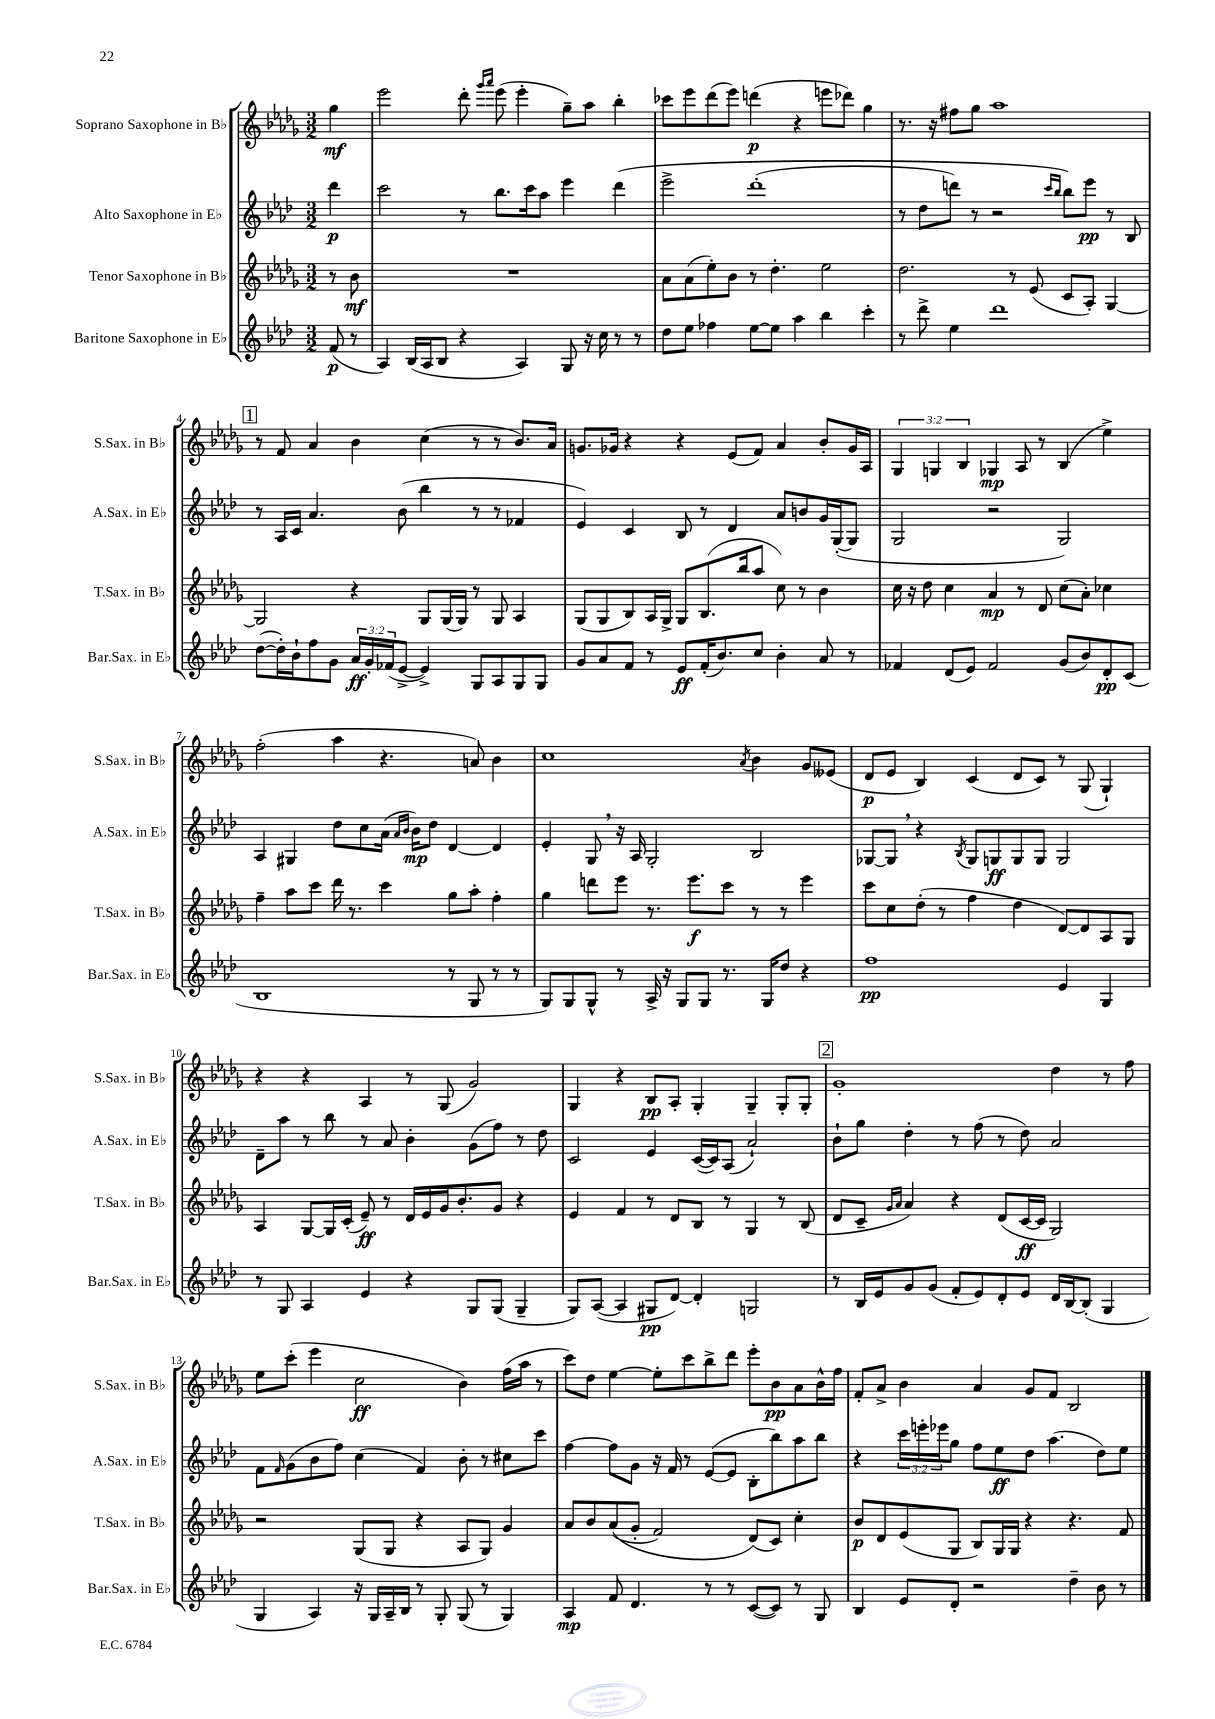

**kern	**kern	**kern	**kern
*staff4	*staff3	*staff2	*staff1
*clefG2	*clefG2	*clefG2	*clefG2
*k[b-e-a-d-]	*k[b-e-a-d-g-]	*k[b-e-a-d-]	*k[b-e-a-d-g-]
*M3/2	*M3/2	*M3/2	*M3/2
(8f/	8r	4ddd-\	4gg-\
8r	8b-\	.	.
=	=	=	=
4A-/)	1.r	2ccc\	2eee-\
(16B-/LL	.	.	.
16A-/J	.	.	.
8B-/J	.	.	.
4r	.	8r	8ddd-'\
.	.	.	16qqggg-/LL
.	.	.	16qqaaa-/JJ
.	.	8.bb-\L	(8eee-\
4A-/)	.	.	4eee-'\
.	.	16ccc\k	.
.	.	8aa-\J	.
8G/	.	4eee-\	8gg-~\L)
16r	.	.	8aa-\J
16cc\	.	.	.
8r	.	&(4ddd-\	4bb-'\
8r	.	.	.
=	=	=	=
8dd-\L	8a-\L	2eee-^\	8ccc-\L
8ee-\J	(8a-\	.	8eee-\
4ff-\	8ee-'\)	.	(8ddd-\
.	8b-\J	.	8eee-\J)
[8ee-\L	8r	(1ddd-'	(4ddd\
8ee-\]J	4.dd-'\	.	.
4aa-\	.	.	4r
4bb-\	2ee-\	.	8eee\L
.	.	.	8ddd-\J)
4ccc'\	.	.	4gg-\
=	=	=	=
8r	2.dd-\	8r	8.r
8ddd-^\	.	8dd-\L	.
.	.	.	16r
4ee-\	.	8ddd\J)	8ff#\L
.	.	8r	8gg-\J
1ddd-	.	2r	1aa-
.	8r	.	.
.	(8e-/	.	.
.	.	16qqccc/LL	.
.	.	16qqbb-/JJ	.
.	8c/L	8bb-\L&)	.
.	8A-'/J)	8eee-\J	.
.	[4G-/	8r	.
.	.	8B-/	.
=	=	=	=
([8dd-\L	2G-/]	8r	8r
16dd-'\]L)	.	16A-/LL	8f/
16b-`\J	.	16c/JJ	.
8ff\	.	4.a-/	4a-/
8g\J	.	.	.
24a-/LL	4r	.	4b-\
24g'/	.	.	.
(24f-/J	.	.	.
[8e-^/J	.	(8b-\	.
4e-^/])	8G-/L	4bb-\	(4cc\
.	(16G-/L	.	.
.	16G-/JJ)	.	.
8G/L	8r	8r	8r
8A-/	8G-/	8r	8r
8G/	4A-/	4f-/	8.b-/L)
8G/J	.	.	.
.	.	.	16a-/Jk
=	=	=	=
8g/L	(8G-/L	4e-/)	8.g/L
8a-/	8G-/	.	.
.	.	.	16g-/Jk
8f/J	8B-/)	4c/	4r
8r	16A-/L	.	.
.	16G-^/JJ	.	.
8e-/L	8G-/L	8B-/	4r
(16f'/K	(8.B-/	8r	.
8.b-/)	.	.	.
.	.	4d-/	(8e-/L
.	16bb-/k	.	.
8cc/J	8aa-/J	.	8f/J)
4b-'\	8cc\)	8a-/L	4a-/
.	8r	8b/	.
8a-/	4b-\	16g/L	8b-'/L
.	.	([16G'/J	.
8r	.	8G/]J	16g-/L
.	.	.	16A-/JJ
=	=	=	=
4f-/	16cc\	2G/	6G-/
.	16r	.	.
.	8dd-\	.	.
.	.	.	6G/
(8d-/L	4cc\	.	.
.	.	.	6B-/
8e-/J)	.	.	.
2f-/	4a-/	2r	4G-/
.	8r	.	8A-/
.	8d-/	.	8r
(8g/L	(8cc\L	2G/)	(4B-/
8b-/)	8a-'\J)	.	.
8d-'/	4cc-\	.	4ee-^\)
(8c/J	.	.	.
=	=	=	=
1B-	4ff~\	4A-/	(2ff'\
.	8aa-\L	4G#/	.
.	8ccc\J	.	.
.	16ddd-\	8dd-\L	4aa-\
.	8.r	.	.
.	.	8cc\	.
.	4ccc\	(16a-\Jk	4.r
.	.	16qqa-/LL	.
.	.	16qqb-/JJ	.
.	.	16b-\LK)	.
.	.	8dd-\J	.
8r	8gg-\L	[4d-/	.
8G/	8aa-'\J	.	8a/)
8r	4ff'\	4d-/]	4b-\
8r	.	.	.
=	=	=	=
8G/L)	4gg-\	4e-'/	1cc
8G/	.	.	.
8G^^/J	8ddd\L	8G/	.
8r	8eee-\J	16r	.
.	.	16A-/	.
16A-^/	8.r	2G'/	.
16r	.	.	.
8G/L	.	.	.
.	8.eee-\L	.	.
8G/J	.	.	.
8.r	8ccc\J	.	.
.	.	.	8qa-/
.	8r	2B-/	4b-\
16G/LK	.	.	.
8dd-/J	8r	.	.
4r	4eee-\	.	8g-/L
.	.	.	(8e--/J
=	=	=	=
1ff	8ccc\L	[8G-/L	8d-/L
.	8cc\	8G-/]J	8e-/J
.	(8dd-'\J	4r	4B-/)
.	8r	.	.
.	.	8qB-/	.
.	4ff\	8G-/L	(4c/
.	.	8G/	.
.	4dd-\	8G/	8d-/L
.	.	8G/J	8c/J)
4e-/	[8d-/L)	2G/	8r
.	8d-/]	.	(8G-/
4G/	8A-/	.	4G-`/)
.	8G-/J	.	.
=	=	=	=
8r	4A-/	8d-~\L	4r
8G/	.	8aa-\J	.
4A-/	[8G-/L	8r	4r
.	16G-/]L	8bb-\	.
.	(16c'/JJ	.	.
4e-/	8e-~/)	8r	4A-/
.	8r	8a-/	.
4r	16d-/LL	4b-'\	8r
.	16e-/	.	.
.	16g-/J	.	(8G-/
.	8.b-'/	.	.
8G/L	.	(8g\L	2g-/)
(8G/J	8g-/J	8ff\J)	.
4G~/	4r	8r	.
.	.	8dd-\	.
=	=	=	=
8G/L)	4e-/	2c/	4G-/
([8A-/J	.	.	.
4A-/]	4f/	.	4r
8G#/L	8r	4e-/	8B-/L
[8d-/J)	8d-/L	.	8A-'/J
4d-'/]	8B-/J	([16c/LL	4G-'/
.	.	16c/]J)	.
.	8r	(8A-/J	.
2G/	4G-/	2a-`/)	4G-~/
.	8r	.	8G-'/L
.	(8B-/	.	8G-'/J
=	=	=	=
8r	8d-/L	8b-`\L	1g-'
16B-/LL	8c~/J	8gg\J	.
16e-/J	.	.	.
.	16qqg-/LL	.	.
.	16qqa-/JJ	.	.
8g/	4a-/)	4dd-'\	.
(8g/J	.	.	.
8f'/L	4r	8r	.
8e-/)	.	(8ff\	.
8d-'/	(8d-/L	8r	.
8e-/J	[16c/L	8dd-\)	.
.	16c/]JJ	.	.
16d-/LL	2G-/)	2a-/	4dd-\
[16B-/J	.	.	.
(8B-'/]J	.	.	.
4G/	.	.	8r
.	.	.	8ff\
=	=	=	=
4G/	2r	8f\L	8ee-\L
.	.	16qqf/	.
.	.	(8g\	(8ccc'\J
4A-/)	.	8b-\	4eee-\
.	.	8ff\J)	.
16r	(8G-/L	(4cc\	2cc\
16G/LL	.	.	.
16A-~/	8G-/J	.	.
16B-/JJ	.	.	.
8r	4r	4f/)	.
8G'/	.	.	.
(8G/	8A-/L	8b-'\	4b-\)
8r	8G-/J)	8r	.
4G/)	4g-/	8cc#\L	(16ff\LL
.	.	.	16aa-\JJ
.	.	8ccc\J	8r
=	=	=	=
4A-/	8a-/L	[4ff\	8ccc\L)
.	8b-/	.	8dd-\J
8f/	&((8a-/	8ff\]L	[4ee-\
4.d-/	8g-'/J	8g\J	.
.	2f/)	16r	8ee-'\]L
.	.	16f/	.
.	.	8r	8ccc\
8r	.	([8e-/L	8bb-^\
8r	.	8e-/]J	8ddd-\J
([8c/L	(8d-/L&)	8B-'\L	8eee-'\L
8c/]J)	8c/J)	8bb-\)	8b-\
8r	4cc'\	8aa-\	8a-\
8G/	.	8bb-\J	16b-^^\L
.	.	.	16ff\JJ
=	=	=	=
4B-/	8b-/L	4r	8f'/L
.	8d-/	.	8a-^/J
8e-/L	(8e-/	24ccc\LL	4b-\
.	.	24eee'\	.
.	.	24eee-\J	.
8d-'/J	8G-/J	8gg\J	.
2r	8B-/L)	8ff\L	4a-/
.	16G-/L	8ee-\	.
.	16G-/JJ	.	.
.	4r	8dd-\J	8g-/L
.	.	(4.aa-\	8f/J
4dd-~\	4.r	.	2B-/
8b-\	.	8dd-\L)	.
8r	8f/	8ee-\J	.
==	==	==	==
*-	*-	*-	*-
